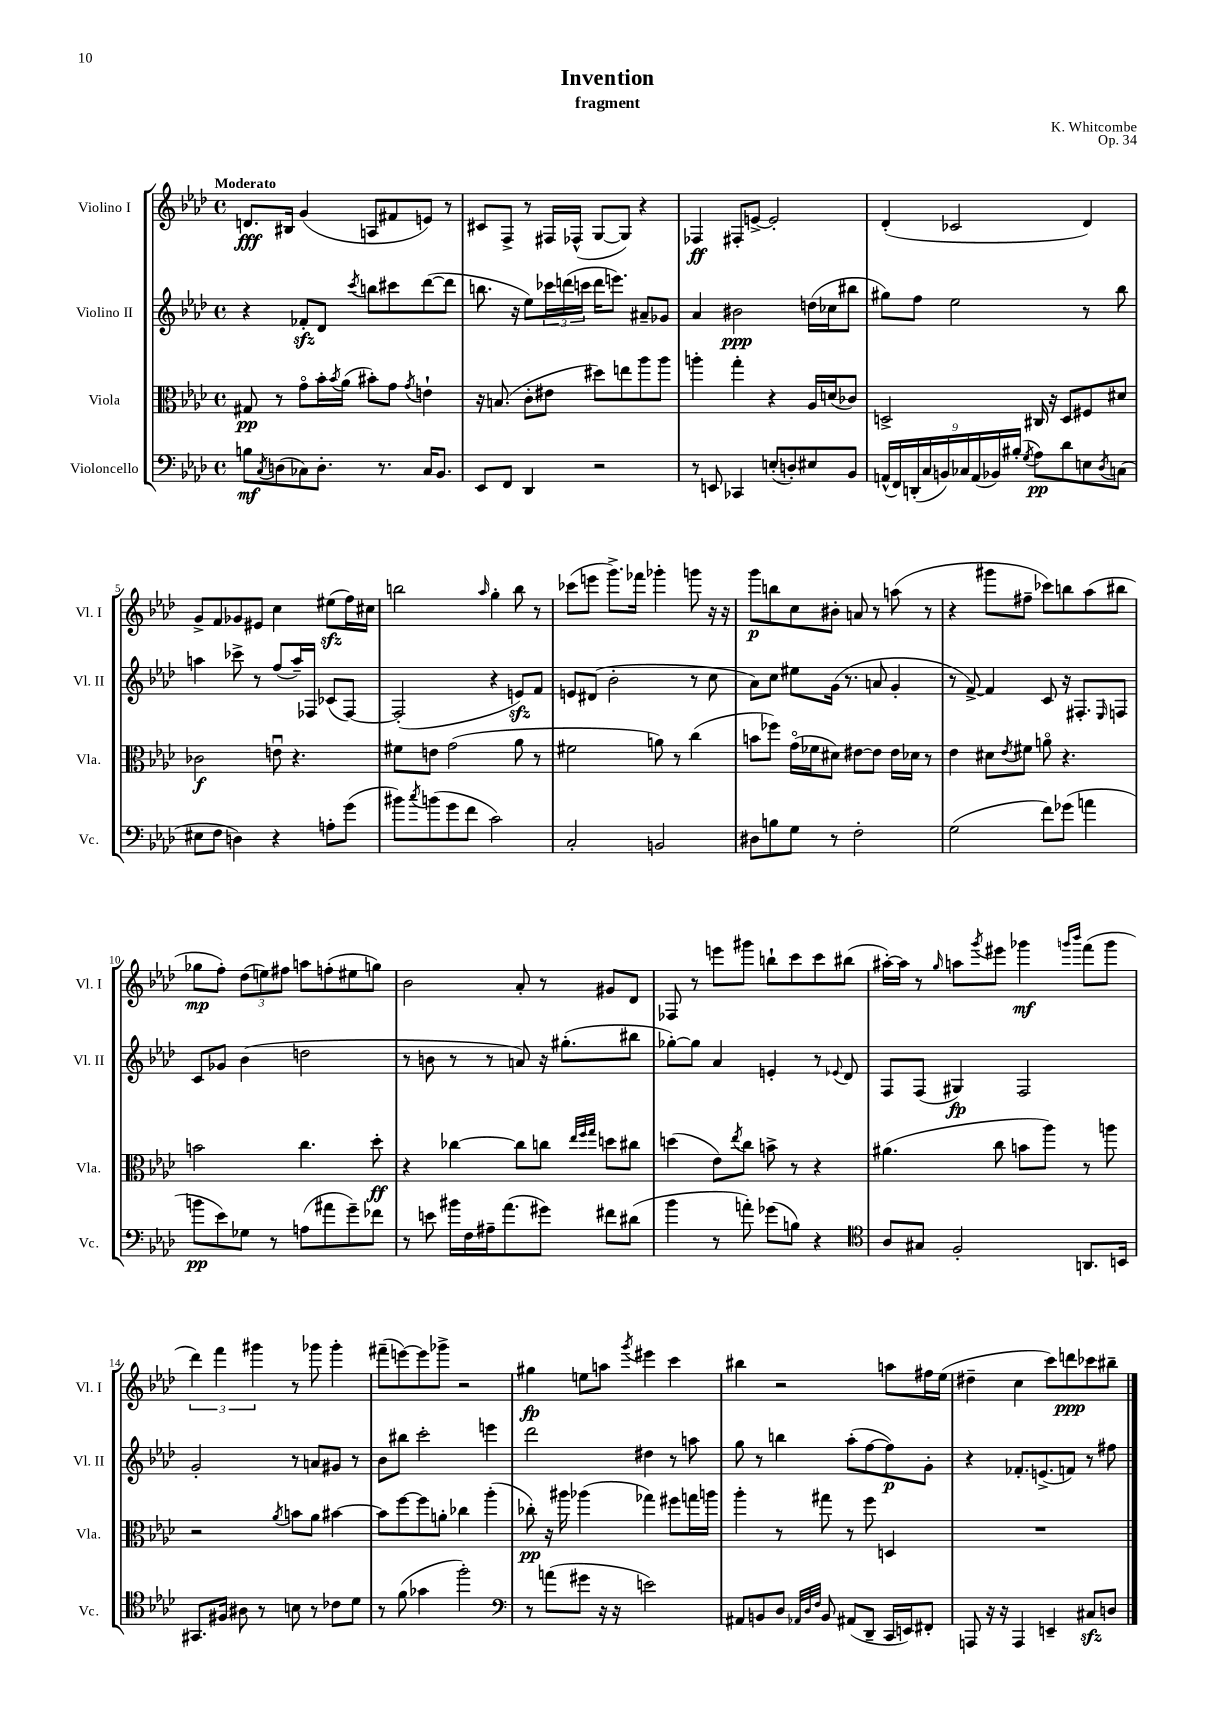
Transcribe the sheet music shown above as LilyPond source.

\header { title = "Invention" composer = "K. Whitcombe" subtitle = "fragment" opus = "Op. 34" }
<<
\new StaffGroup <<
\new Staff = "s0" \with { instrumentName = "Violino I" shortInstrumentName = "Vl. I" } {
    \clef treble \key aes \major \defaultTimeSignature \time 4/4 \tempo "Moderato"
    d'8.\fff bis16 g'4( a8 fis'8 e'8) r8 |
    cis'8 f8-> r8 fis16 fes16-^( g8~ g8) r4 |
    fes4\ff fis8-. e'8~-> e'2-. |
    des'4-.( ces'2 des'4) |
    g'8-> f'8 ges'8 eis'8 c''4 eis''8\sfz( f''16) cis''16 |
    b''2 \grace { aes''16 } g''4-. b''8 r8 |
    ces'''8( e'''8 g'''8.->) fes'''16 ges'''4-. g'''8 r16 r16 |
    g'''8\p b''8 c''8 bis'8-. a'8 r8 a''8( r8 |
    r4 gis'''8 fis''8-- ces'''8) b''8 aes''8( bis''8 |
    ges''8\mp f''8-.) \tuplet 3/2 { des''8( e''8) fis''8 } a''8 f''8-.( eis''8 g''8) |
    bes'2 aes'8-. r8 gis'8 des'8 |
    fes8 r8 e'''8 gis'''8 b''8-! c'''8 c'''8 bis''8( |
    ais''16~-.) ais''16 r8 \grace { g''16 } a''8 \acciaccatura { g'''8 } eis'''8 ges'''4\mf \grace { g'''16 bes'''16 } f'''8( g'''8 |
    \tuplet 3/2 { des'''4) f'''4 gis'''4 } r8 ges'''8 ges'''4-. |
    fis'''8--( e'''8~) e'''8 ges'''8-> r2 |
    gis''4\fp e''8 a''8 \acciaccatura { g'''8 } eis'''4 c'''4 |
    bis''4 r2 a''8 fis''16 ees''16( |
    dis''4-- c''4 c'''8) d'''8\ppp ces'''8 bis''8-- \bar "|." |
}
\new Staff = "s1" \with { instrumentName = "Violino II" shortInstrumentName = "Vl. II" } {
    \clef treble \key aes \major \defaultTimeSignature \time 4/4
    r4 fes'8-.\sfz des'8 \acciaccatura { c'''8 } b''8 cis'''8 des'''8~( des'''8 |
    b''8. r16 ees''8) \tuplet 3/2 { ces'''16 d'''16( c'''16 } d'''16 e'''8.) ais'8-- ges'8 |
    aes'4 bis'2\ppp d''16( ces''16 bis''8 |
    gis''8) f''8 ees''2 r8 bes''8 |
    a''4 ces'''8-> r8 f''8( a''16--) fes16 ces'8( fes8~) |
    fes2-.( r4 e'8\sfz) f'8 |
    e'8 dis'8( bes'2-. r8 c''8 |
    aes'8) c''8 eis''8 g'16( r8. a'8 g'4-. |
    r8 f'8~->) f'4 c'8 r16 fis8.-. \grace { ees16 } f8 |
    c'8 ges'8 bes'4( d''2 |
    r8 b'8 r8 r8 a'8) r16 gis''8.-.( bis''8 |
    ges''8~-.) ges''8 aes'4 e'4-. r8 \appoggiatura { ees'8 } des'8 |
    f8 f8( gis4\fp) f2 |
    g'2-. r8 a'8 gis'8 r8 |
    bes'8 bis''8 c'''2-. e'''4 |
    des'''2 dis''4 r8 a''8 |
    g''8 r8 b''4 aes''8-.( f''8~ f''8\p) g'8-. |
    r4 fes'8.-. e'8.->( f'8) r8 fis''8 \bar "|." |
}
\new Staff = "s2" \with { instrumentName = "Viola" shortInstrumentName = "Vla." } {
    \clef alto \key aes \major \defaultTimeSignature \time 4/4
    gis8\pp r8 g'8\flageolet bes'16-. \acciaccatura { bes'8 } aes'16( bis'8-.) g'8 \acciaccatura { g'8 } e'4-! |
    r16 b8.( c'8-. eis'8 dis''8) e''8 aes''8 aes''8 |
    a''4-. g''4-. r4 aes16 d'16( ces'8) |
    d2-> cis16 r16 d8 fis8 dis'8 |
    ces'2\f e'8\downbow r4. |
    fis'8 e'8 g'2( aes'8 r8 |
    fis'2 a'8) r8 c''4( |
    b'8 fes''8) g'16\flageolet( fes'16 dis'8) eis'8~ eis'8 eis'16 des'16 r8 |
    ees'4 dis'8 \acciaccatura { ees'8 } fis'8 a'8\flageolet r4. |
    b'2 c''4. des''8-.\ff |
    r4 ces''4~ ces''8 c''8 \grace { ees''32 f''32 g''32 } d''8 cis''8 |
    d''4( ees'8) \acciaccatura { ees''8 } c''8 b'8-> r8 r4 |
    ais'4.( c''8 b'8 aes''8) r8 a''8 |
    r2 \acciaccatura { aes'8 } b'8 aes'8 bis'4~ |
    bis'8 f''8~ f''8 a'8-. ces''4 aes''4-.( |
    ces''8-.\pp) r16 ais''16 aes''4( ges''4) fis''8 g''16 a''16 |
    aes''4-. r8 gis''8 r8 f''8 d4 |
    R1 \bar "|." |
}
\new Staff = "s3" \with { instrumentName = "Violoncello" shortInstrumentName = "Vc." } {
    \clef bass \key aes \major \defaultTimeSignature \time 4/4
    b8\mf \acciaccatura { c8 } d8( ces8) d8.-. r8. ces16 bes,8. |
    ees,8 f,8 des,4 r2 |
    r8 e,8 ces,4 e8-.( d8-.) eis8 bes,8 |
    \tuplet 9/8 { a,16-^( f,16) d,16-.( c16 b,16) ces16 a,16( bes,16) bis16-.( } \acciaccatura { g8 } aes8\pp) des'8 e8 \acciaccatura { des8 } c8( |
    eis8 f8 d4) r4 a8-. g'8( |
    bis'8) \acciaccatura { c''8 } b'8( g'8 f'8 c'2) |
    c2-. b,2 |
    dis8 b8 g8 r8 f2-. |
    g2( f'8) ges'8( a'4 |
    b'8\pp ees'8) ges8 r8 a8( ais'8 g'8--) fes'8 |
    r8 e'8 bis'16 f16 ais16-- aes'8.( gis'8) fis'8 dis'8( |
    bes'4 r8 a'8-.) ges'8( b8) r4 |
    \clef tenor aes8 gis8 f2-. a,8. b,16 |
    gis,8. fis16 ais8 r8 b8 r8 ces'8 des'8 |
    r8 f'8( ges'4 f''2-.) |
    \clef bass r8 a'8( gis'8 r16 r16 e'2) |
    ais,8 b,8 des8 \grace { aes,32 des32 f32 } b,8 ais,8( des,8-- c,16 e,16) fis,8-. |
    a,,8 r16 r16 a,,4 e,4-- cis8\sfz d8 \bar "|." |
}
>>
>>
